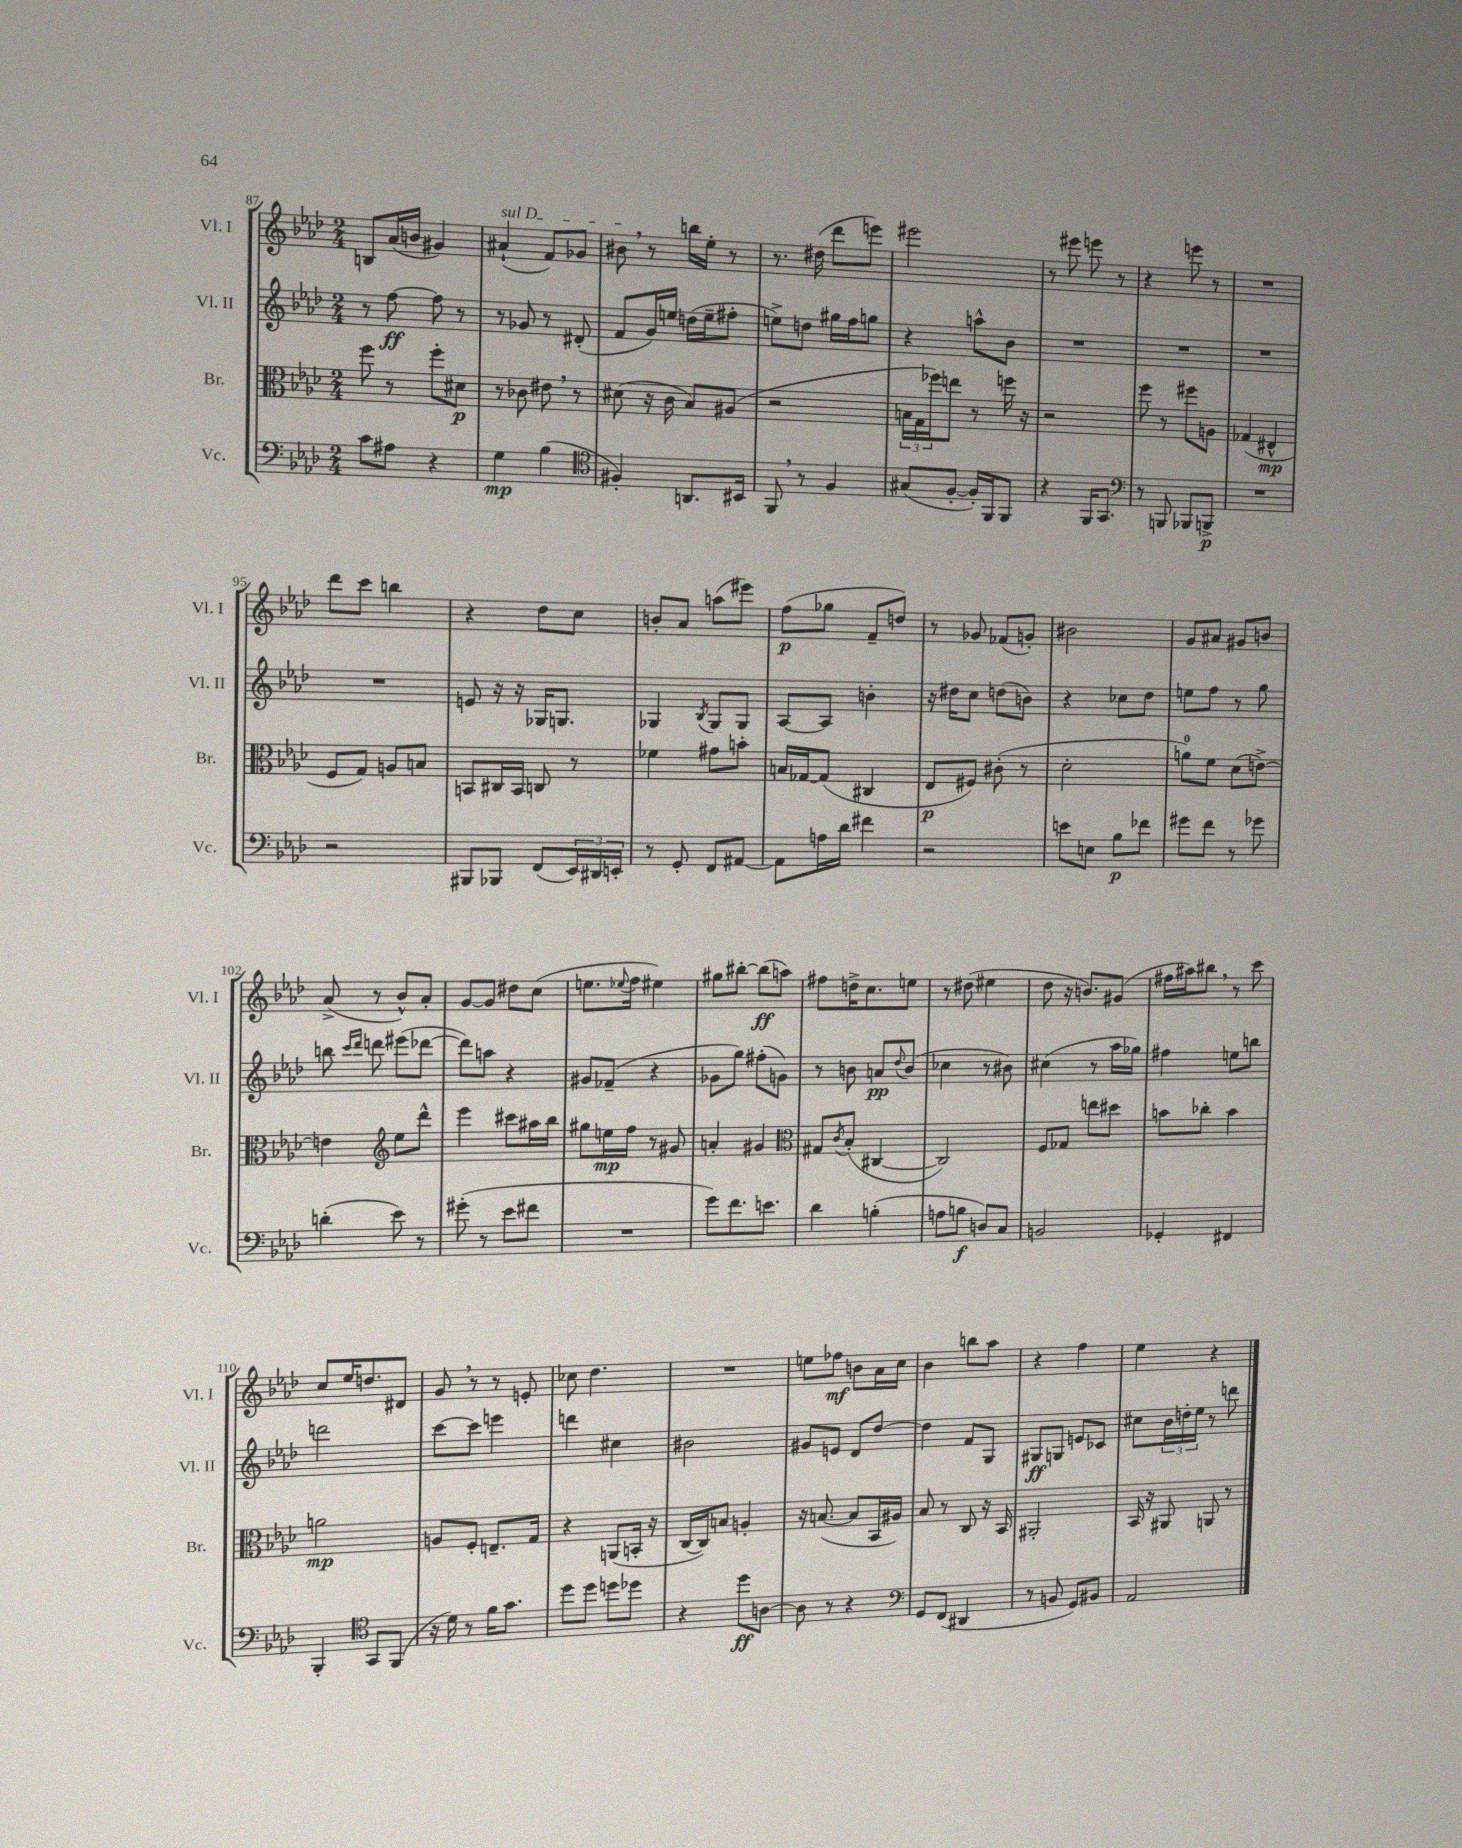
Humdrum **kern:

**kern	**kern	**kern	**kern
*staff4	*staff3	*staff2	*staff1
*clefF4	*clefC3	*clefG2	*clefG2
*k[b-e-a-d-]	*k[b-e-a-d-]	*k[b-e-a-d-]	*k[b-e-a-d-]
*M2/4	*M2/4	*M2/4	*M2/4
8c	8ff	8r	8B
8A#	8r	[8ff	(16a-
.	.	.	16b
4r	8ff'	8ff]	4g#)
.	8d#	8r	.
=	=	=	=
4G	8r	8r	(4a#`
.	8c-	8g-	.
(4B-	8e#	8r	8f)
.	8r	(8d#'	8g-
=	=	=	=
*clefC4	*	*	*
4F#')	(8d#	8f	8b#
.	16r	16g)	8r
.	16c	16ee	.
8.AA	8B-)	(16dd	16bb
.	.	16ee~	16ee-'
.	(8A#	8ff#'	8r
16BB#	.	.	.
=	=	=	=
8FF	2r	8ee^)	8.r
8r	.	8dd	.
.	.	.	(16dd#
4F	.	16gg#	8ddd-
.	.	16ff	.
.	.	8gg	8eee)
=	=	=	=
(8G#	24B	4r	2eee#
.	24G	.	.
.	24ff-)	.	.
[8F'	8ee	.	.
16F'])	8r	8aa^^	.
16FF	.	.	.
8FF	16ff	8b-	.
.	16r	.	.
=	=	=	=
4r	2r	2r	8r
.	.	.	8eee#
16FF	.	.	8eee
8.GG	.	.	.
.	.	.	8r
=	=	=	=
*clefF4	*	*	*
8r	8ff	2r	4r
8BBB	8r	.	.
8BBB-	8ff#	.	8eee
8BBB^	8A	.	8r
=	=	=	=
2r	(4G-	2r	2r
.	4E#^^	.	.
=	=	=	=
2r	8F	2r	8ddd-
.	8G)	.	8ccc
.	8A	.	4bb
.	8B	.	.
=	=	=	=
8BBB#	8BB	8e	4r
8BBB-	16C#	16r	.
.	16BB	16r	.
(8FF	8C	16G-	8dd-
.	.	8.G	.
24EE-)	8r	.	8cc
24DD#	.	.	.
24EE'	.	.	.
=	=	=	=
8r	4f-	4G-	8b'
8GG'	.	.	8a-
.	.	8qB-	.
8FF	8g#	8G-	(8aa
[8AA#	8b'	8G-	8eee#)
=	=	=	=
8AA#]	16B	[8A-	(8ff
.	[16G-	.	.
16A	(8G-]	8A-]	8gg-
16d-	.	.	.
4f#	4C#	4b'	8f~
.	.	.	8dd)
=	=	=	=
2r	8E-	16r	8r
.	.	16dd#	.
.	8F#)	8cc	8g-
.	(8c#'	(8dd	(8f-
.	8r	8b)	8g')
=	=	=	=
8e	2d-'	4r	2b#
8E	.	.	.
8B-	.	8cc-	.
8f-	.	8dd-	.
=	=	=	=
8g#	8a)	8ee	8g
8f	8f	8ff	8a#
8r	(8d-	8r	8g#
8g-	[8e^)	8gg	8b
=	=	=	=
(4d'	4e]	8bb	(8a-^
.	.	16qqccc	.
.	.	16qqddd-	.
.	.	8ddd	8r
*	*clefG2	*	*
8e-)	8ee-	(8eee#	8b-^^)
8r	8ddd-^^	[8ddd-	8a-'
=	=	=	=
(8g#'	4eee-	8ddd-])	[8g
8r	.	8aa	8g]
8e-	8ccc#	4r	8dd#
8f#	16aa#	.	(8cc
.	16bb-	.	.
=	=	=	=
2r	8gg#	8g#	8.ee
.	16ee	(8f-~	.
.	.	.	8qqee-
.	16ff	.	16ff
.	8r	4r	4ee#)
.	8g#	.	.
=	=	=	=
8g)	4a'	8g-	8gg#
8.f	.	8gg)	[8bb#'
.	4g#	(8ff#'	(8bb#]
8.e	.	.	.
.	.	8g)	8aa)
=	=	=	=
*	*clefC3	*	*
4d-	8G#	8r	8ff#
.	8qc	.	.
.	(8B-'	8b	16dd^
.	.	.	8.cc
(4B'	[4C#	8a	.
.	.	8qqdd-	.
.	.	(8b	8ee
=	=	=	=
8A	2C#])	4cc-	8r
8B	.	.	(8dd#
8D)	.	8r	4ee#
8C	.	8b#)	.
=	=	=	=
2BB	8F	(4cc#	8dd-
.	8G-	.	16r
.	.	.	8.b)
.	8ee	8r	.
.	8dd#	16aa-	(8g#
.	.	16gg-)	.
=	=	=	=
4GG-'	8b	4ff#	16ff#
.	.	.	16aa#)
.	8cc-'	.	8bb#
4FF#	4b	8ee	8r
.	.	8bb	8ccc
=	=	=	=
4BBB-'	2a	2ddd	8cc
.	.	.	16ee-
.	.	.	8.dd
*clefC4	*	*	*
8GG	.	.	.
(8FF	.	.	8d#
=	=	=	=
16r	8A	[8ccc	8g
16d-)	.	.	.
8r	8F'	8ccc]	8r
16f	8.E~	4eee	8r
8.g	.	.	.
.	.	.	8e'
.	16G	.	.
=	=	=	=
8dd-	4r	4ddd	8cc-
8dd-	.	.	4.dd-
8dd	(8AA	4cc#	.
8dd-	16BB'	.	.
.	16r	.	.
=	=	=	=
4r	[16C	2b#	2r
.	16C])	.	.
.	8B	.	.
8dd-	4A'	.	.
[8A	.	.	.
=	=	=	=
8A]	16r	8g#	8ee
.	([8.B	.	.
8r	.	8e	8ff-
4r	8B]	8d-	8b
.	16BB-	[8dd-	16a-
.	16A#)	.	16cc
=	=	=	=
*clefF4	*	*	*
8GG	8B-	4dd-]	4b-
(8FF	8r	.	.
4DD#	8C	8f	8bb
.	16r	8G	8aa-
.	16BB-	.	.
=	=	=	=
8r	2AA#'	8G#	4r
8BB	.	8G	.
8GG)	.	8e	4ff
8BB#	.	8c-	.
=	=	=	=
2AA-	16BB-	8cc#	4ee-
.	16r	.	.
.	8AA#	24b-	.
.	.	24dd'	.
.	.	24ee-	.
.	8AA	8r	4r
.	8r	8ddd	.
==	==	==	==
*-	*-	*-	*-
